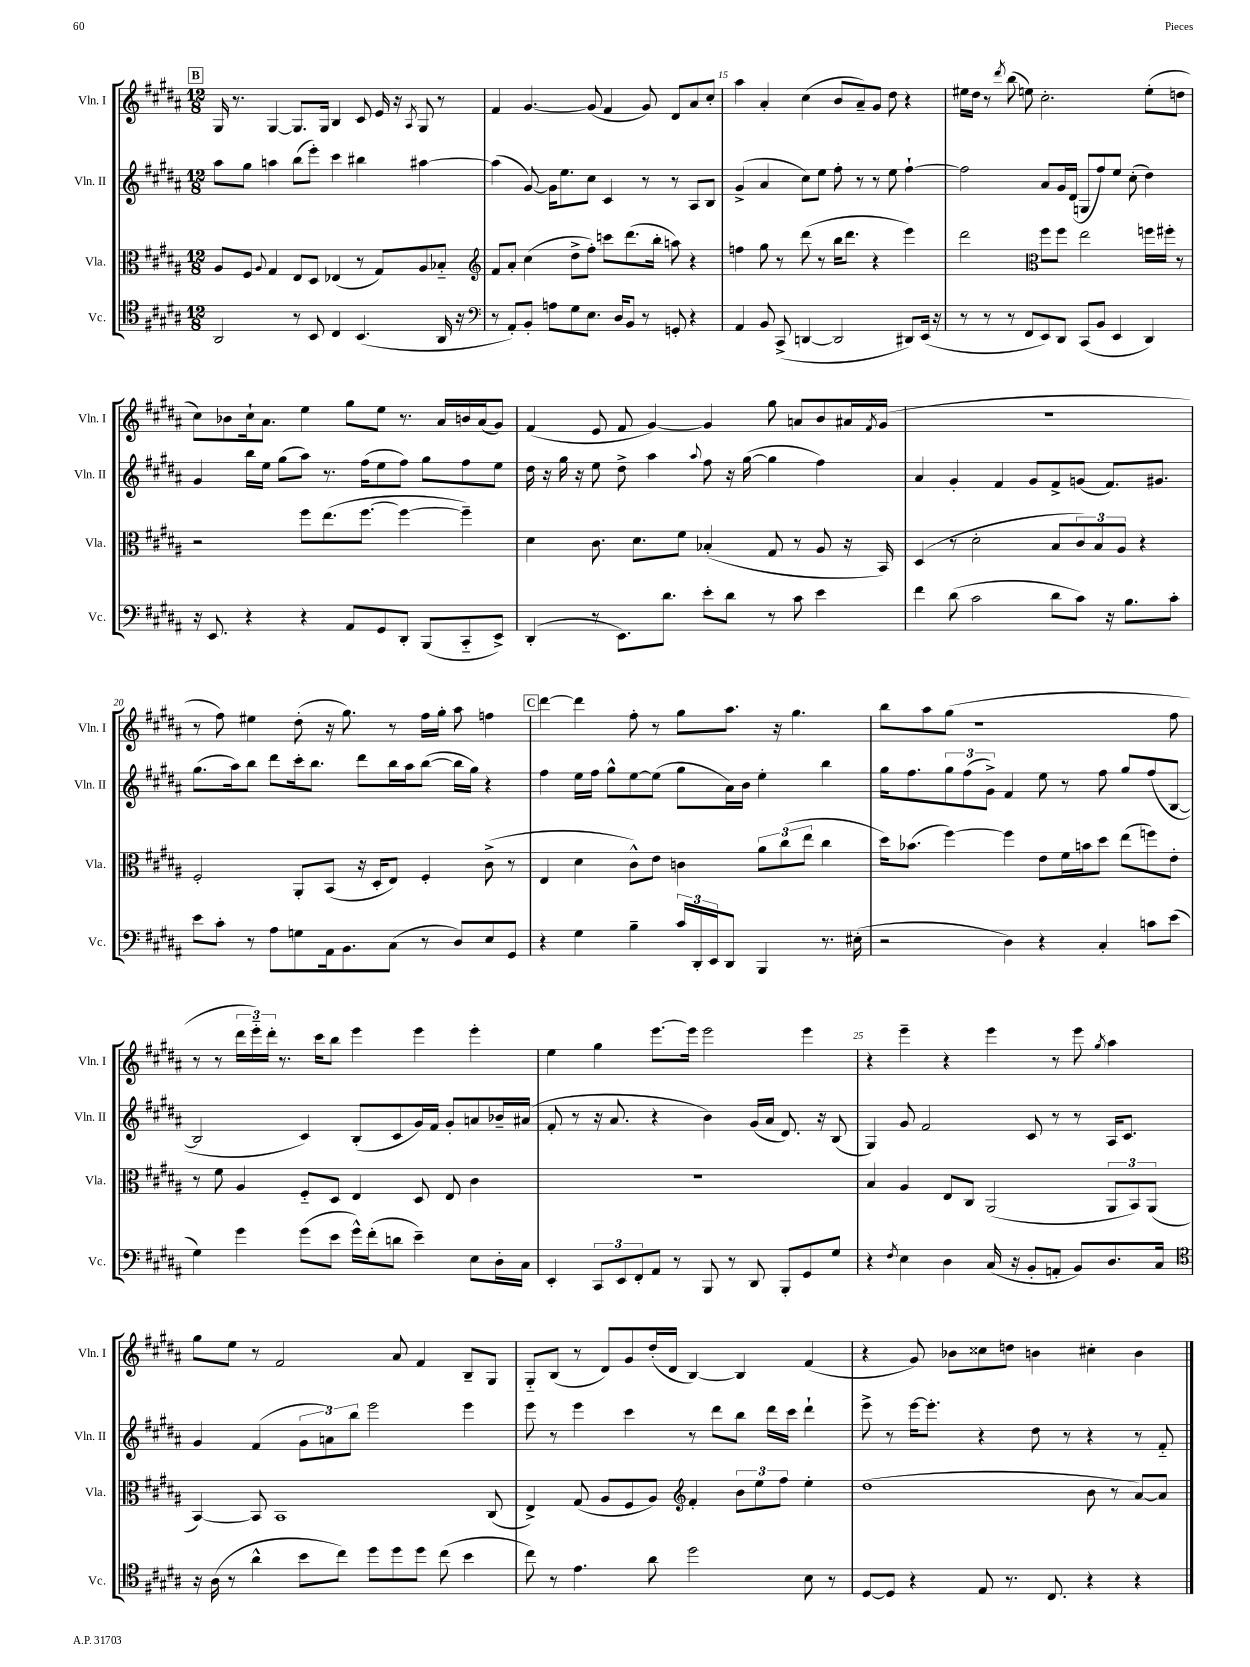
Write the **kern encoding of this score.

**kern	**kern	**kern	**kern
*part4	*part3	*part2	*part1
*staff4	*staff3	*staff2	*staff1
*I"Vc.	*I"Vla.	*I"Vln. II	*I"Vln. I
*I'Vc.	*I'Vla.	*I'Vln. II	*I'Vln. I
*clefC4	*clefC3	*clefG2	*clefG2
*k[f#c#g#d#a#]	*k[f#c#g#d#a#]	*k[f#c#g#d#a#]	*k[f#c#g#d#a#]
*M12/8	*M12/8	*M12/8	*M12/8
!!LO:REH:place=s1:t=B
=13	=13	=13	=13
2AA#/	8A#/L	8aa#\L	16G#/
.	.	.	8.r
.	8F#/J	8gg#\J	.
.	8qqA#/	.	.
.	4G#/	4aan\	[4G#/
8r	8E/L	(8bb\L	8.G#/L]
8BB/	8D#/J	8eee'\J)	.
.	.	.	16G#/Jk
4C#/	(4E-X/	4ccc#\	4B/
(4.BB/	8r	4bb#X\	8c#/
.	8G#/L)	.	16e/
.	.	.	16r
.	.	.	8qA#/
.	8A#/	[4aa#X\	8G#/
16AA#/	8B-X/J	.	8r
16r	.	.	.
=14	=14	=14	=14
*clefF4	*clefG2	*	*
8r	8f#/L	(4aa#\]	4f#/
8AA#'/L)	8a#'/J	.	.
8BB'/J	(4cc#\	[8g#/)	[4.g#/
8An\L	.	16g#\KL]	.
.	.	8.ee\	.
8G#\	8dd#^\L	.	.
8.E\J	8ff#'\J)	8cc#\J	(8g#/]
.	8cccn\L	4c#/	4f#/
16D#/KL	.	.	.
8BB/J	(8.ddd#\	.	.
8r	.	8r	8g#/)
.	16bb'\Jk	.	.
8GGn'/	8aan\)	8r	8d#/L
4r	4r	8A#/L	8a#/
.	.	8B/J	8cc#'/J
=15	=15	=15	=15
4AA#/	4ffn\	(4g#^/	4aa#\
8BB/	8gg#\	4a#/	4a#'/
(8CC#^/	8r	.	.
[4DDn/	(8ddd#\	8cc#\L)	(4cc#\
.	8r	8ee\J	.
2DD/]	16bb\KL	8ff#'\	8b/L
.	8.ddd#\J	.	.
.	.	8r	8a#~/)
.	4r	8r	8g#/J
.	.	8ee\	8dd#\
8DD#X/L)	4eee\)	[4ff#`\	4r
(16EE/Jk	.	.	.
16r	.	.	.
=16	=16	=16	=16
8r	2ddd#\	2ff#\]	16ee#X\LL
.	.	.	16dd#\JJ
8r	.	.	8r
.	.	.	8qddd#/
8r	.	.	(8bb\
8FF#/L	.	.	8een\)
*	*clefC3	*	*
8EE/)	8ff#\L	8a#/L	2.cc#'\
8DD#/J	8ff#\J	16g#/L	.
.	.	(16d#/JJ	.
(8CC#/L	2ee\	8Gn/L	.
8BB/J	.	8ff#/)	.
4EE/	.	8ee/J	.
.	.	(8cc#'\	.
4DD#/)	16ffn\LL	4dd#\)	(8ee'\L
.	16ff#X'\JJ	.	.
.	8r	.	8ddn\J
!!LO:LB:g=z
=17	=17	=17	=17
16r	2r	4g#/	8cc#\L)
8.EE/	.	.	.
.	.	.	8b-X\
4r	.	16bb\LL	16cc#`\k
.	.	16ee\JJ	8.a#\J
.	.	(8gg#\L	.
4r	8ff#\L	8aa#\J)	4ee\
.	(8.ee\	8.r	.
8AA#/L	.	.	8gg#\L
.	[8.ff#\J	(16ff#\KL	.
8GG#/	.	8ee\	8ee\J
8DD#'/J	4ff#\_	8ff#\J)	8.r
(8BBB/L	.	8gg#\L	.
.	.	.	16a#/LL
8CC#/	4ff#~\])	8ff#\	16bn/
.	.	.	(16a#/J
8EE^/J)	.	8ee\J	8g#/J)
=18	=18	=18	=18
(4DD#'/	4d#\	16dd#\	(4f#/
.	.	16r	.
.	.	16gg#\	.
.	.	16r	.
8r	8.c#\	8ee\	8e/
8.EE\L)	.	8dd#^\	8f#/
.	8.d#\L	.	.
.	.	4aa#\	[4g#/)
8.d#\J	.	.	.
.	8f#\J	.	.
.	.	8qqaa#/	.
8e'\L	(4B-X'/	8ff#\	4g#/]
8d#\J	.	16r	.
.	.	([16gg#\	.
8r	8G#/	4gg#\]	8gg#\
8c#\	8r	.	8an/L
4e\	8A#/	4ff#\)	8b/
.	16r	.	16a#X/L
.	.	.	8qf#/
.	16BB/)	.	(16g#/JJ
=19	=19	=19	=19
4f#\	(4D#/	4a#/	1.r
(8d#\	8r	4g#'/	.
2c#\	2d#'\	.	.
.	.	4f#/	.
.	.	8g#/L	.
8d#\L	8B/L	8f#^/	.
8c#\J)	12c#/)	(8gn/J	.
.	12B/	.	.
16r	.	8.f#/L)	.
.	12A#/J	.	.
8.B\L	.	.	.
.	4r	.	.
.	.	8.g#X/J	.
8c#'\J	.	.	.
!!LO:LB:g=z
=20	=20	=20	=20
8e\L	2F#'/	(8.gg#\L	8r
8c#'\J	.	.	8ff#\)
.	.	16aa#\k)	.
8r	.	8bb\J	4ee#X\
8A#\L	.	8ddd#\L	.
8Gn\	8AA#'/L	16ccc#'\k	(8dd#'\
.	.	8.bb\J	.
16AA#\k	(8BB/J	.	16r
8.BB\	.	.	8.gg#\)
.	16r	8ddd#\L	.
.	16D#'/KL	.	.
(8C#\J	8E/J)	16bb\L	8r
.	.	16aa#\J	.
8r	4F#'/	([8bb\J	16ff#\LL
.	.	.	16gg#'\JJ
8D#/L)	.	16bb\LL]	8aa#\
.	.	16gg#\JJ)	.
8E/	(8c#^\	4r	4ffn\
8GG#/J	8r	.	.
!!LO:REH:place=s1:t=C
=21	=21	=21	=21
4r	4E/	4ff#\	[4ddd#\
4G#\	4d#\	16ee\LL	4ddd#\]
.	.	16ff#\JJ	.
.	.	8gg#^^\L	.
4B~\	8c#^^\L)	[8ee\	8ff#'\
.	8e\J	(8ee\J]	8r
24c#/LL	4cn\	8gg#\L	8gg#\L
24DD#'/	.	.	.
24EE/J	.	.	.
8DD#/J	.	16a#\L)	8.aa#\J
.	.	16b\JJ	.
4BBB/	12a#\L	4ee'\	.
.	.	.	16r
.	(12cc#\	.	.
.	.	.	4.gg#\
.	12ee\J	.	.
8.r	4cc#\	4bb\	.
(16E#X'\	.	.	.
=22	=22	=22	=22
2r	16dd#\KL)	16gg#\KL	8bb\L
.	(8.b-X\J	8.ff#\	.
.	.	.	8aa#\
.	[4ff#\)	12gg#\	(8gg#\J
.	.	(12ff#\	.
.	.	.	1r
.	.	12g#^\J)	.
4D#\)	4ff#\]	4f#/	.
4r	8e\L	8ee\	.
.	16f#\L	8r	.
.	16bn\J	.	.
4C#'/	8dd#\J	8ff#\	.
.	(8ee\L	8gg#/L	.
8cn\L	8ffn\)	(8ff#/	.
(8e\J	8e'\J	[8B/J	8ff#\
!!LO:LB:g=z
=23	=23	=23	=23
4G#\)	8r	2B/]	8r
.	8f#\	.	8r
4g#\	4A#/	.	24ddd#\LL
.	.	.	24eee\)
.	.	.	24ddd#'\JJ
.	.	.	8.r
(8g#\L	8F#/L	4c#/)	.
.	.	.	16ccc#\KL
8e\J	8D#/J	.	8bb\J
16g#^^\LL)	4E/	(8B'/L	4eee\
(16f#'\J	.	.	.
8dn\J	.	8c#/	.
4e~\)	8D#/	16g#/L)	4eee\
.	.	16f#/JJ	.
.	8E/	8g#'/L	.
8E\L	4c#\	8an/	4eee'\
16D#'\L	.	16b-X~/L	.
16C#\JJ	.	(16a#X/JJ	.
=24	=24	=24	=24
4EE'/	1.r	8f#'/	4ee\
.	.	8r	.
12CC#/L	.	16r	4gg#\
.	.	8.a#/	.
12EE/	.	.	.
12FF#'/	.	.	.
8AA#/J	.	4r	[8.eee\L
8r	.	.	.
.	.	.	16eee\Jk]
8BBB/	.	4b\)	2eee\
8r	.	.	.
8DD#/	.	(16g#/LL	.
.	.	16a#/JJ	.
8BBB'/L	.	8.d#/)	.
8GG#/	.	.	4eee\
.	.	16r	.
8G#/J	.	(8B/	.
=25	=25	=25	=25
4r	4B/	4G#/)	4r
8qF#/	.	.	.
4E\	4A#/	8g#/	4eee~\
.	.	2f#/	.
4D#\	8E/L	.	4r
.	8C#/J	.	.
(16C#/	(2AA#/	.	4eee\
16r	.	.	.
8BB'/L	.	8c#/	.
8AAn'/J	.	8r	8r
8BB/L)	.	8r	8eee\
.	.	.	8qgg#/
8.D#/	12AA#/L	16A#/KL	4aa#\
.	.	8.c#/J	.
.	12BB/)	.	.
.	(12AA#/J	.	.
16C#/Jk	.	.	.
!!LO:LB:g=z
=26	=26	=26	=26
*clefC4	*	*	*
16r	[4BB/)	4g#/	8gg#\L
(16A#\	.	.	.
8r	.	.	8ee\J
4a#^^\	8BB/]	(4f#/	8r
.	1BB	.	2f#/
8b\L	.	12g#\L	.
.	.	12an\)	.
8cc#\J)	.	.	.
.	.	12bb\J	.
8dd#\L	.	2eee\	.
8dd#\	.	.	8a#/
8dd#\J	.	.	4f#/
(8cc#\	.	.	.
4b\	.	4eee\	8B~/L
.	(8C#/	.	8G#/J
=27	=27	=27	=27
8cc#\)	4E^/)	8eee\	8G#/L
8r	.	8r	(8B/J
4.e\	(8G#/	4eee\	8r
.	8A#/L	.	8d#/L)
.	8F#/	4ccc#\	8g#/
8a#\	8A#/J)	.	(16dd#'/L
.	.	.	16d#/JJ
*	*clefG2	*	*
2dd#\	4f#'/	8r	[4B/)
.	.	8ddd#\L	.
.	12b\L	8bb\J	4B/]
.	12ee\	.	.
.	.	16ddd#\LL	.
.	12ff#\J	.	.
.	.	16ccc#\JJ	.
8B\	4ee'\	4ddd#`\	(4f#/
8r	.	.	.
=28	=28	=28	=28
[8D#/L	(1dd#	8eee^\	4r
8D#/J]	.	8r	.
4r	.	[16eee\KL	8g#/)
.	.	8.eee'\J]	.
.	.	.	8b-X\L
8E/	.	4r	8cc##X\
8.r	.	.	8ddn\J
.	.	8dd#\	4bn\
8.C#/	.	.	.
.	.	8r	.
4r	8b\	4r	4cc#X'\
.	8r	.	.
4r	[8a#/L)	8r	4b\
.	8a#/J]	8f#/	.
==	==	==	==
*-	*-	*-	*-
